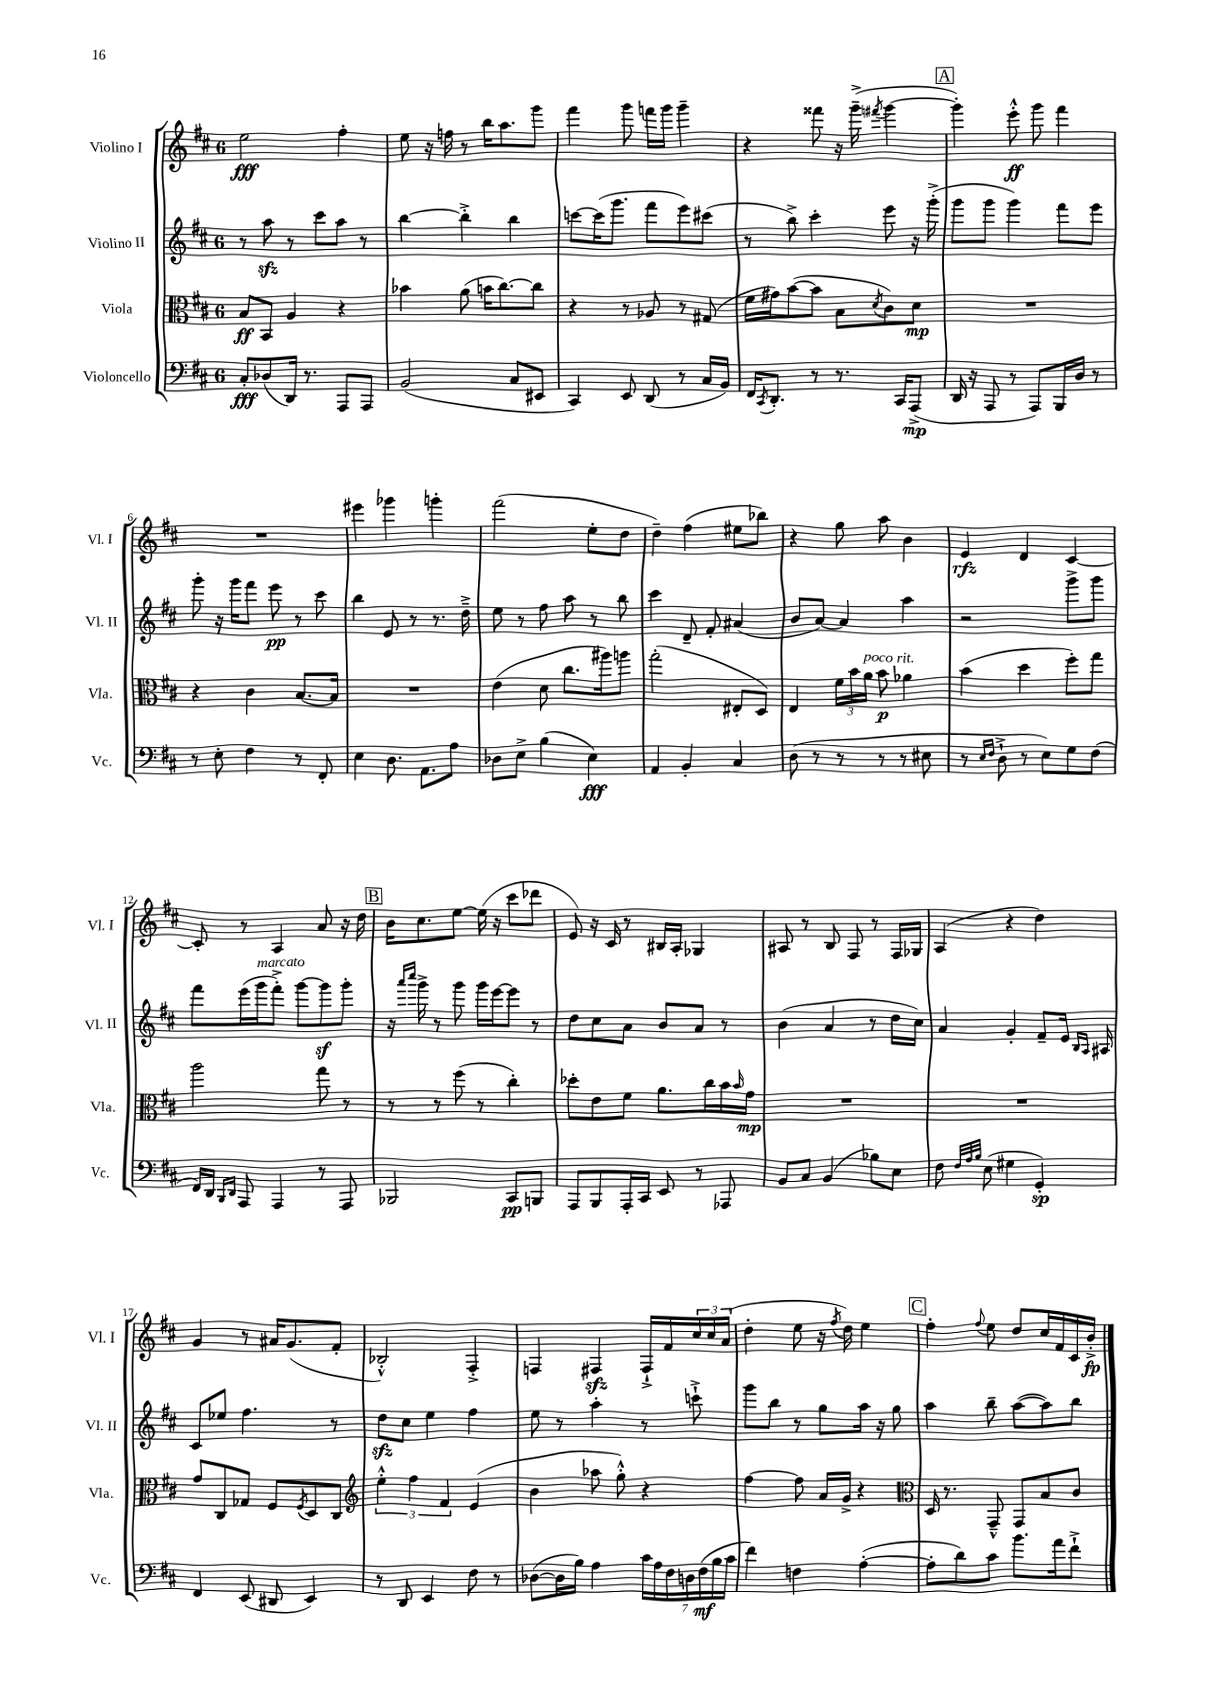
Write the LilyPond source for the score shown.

<<
\new StaffGroup <<
\new Staff = "s0" \with { instrumentName = "Violino I" shortInstrumentName = "Vl. I" } {
    \clef treble \key d \major \once \override Staff.TimeSignature.style = #'single-digit \time 6/8
    e''2\fff fis''4-. |
    e''8 r16 f''16 r8 b''16 a''8. g'''8 |
    fis'''4 g'''8 f'''16 g'''16 g'''4-- |
    r4 fisis'''8 r16 g'''16--->( \acciaccatura { fis'''8 } g'''4~ |
    \mark \markup { \box "A" } g'''4-.) e'''8-.-^\ff g'''8 fis'''4 |
    R2. |
    eis'''4 ges'''4 g'''4-. |
    fis'''2( e''8-. d''8 |
    d''4--) fis''4( eis''8 bes''8) |
    r4 g''8 a''8 b'4 |
    e'4\rfz d'4 cis'4~ |
    cis'8-. r8 a4 a'8 r16 d''16 |
    \mark \markup { \box "B" } b'16 cis''8. e''8~ e''16( r16 cis'''8 des'''8 |
    e'8) r16 cis'16 r8 bis16 a16-. ges4 |
    ais8 r8 b8 fis8 r8 fis16 ges16 |
    a4( r4 d''4) |
    g'4 r8 ais'16 g'8.( fis'8-. |
    bes2-.-^) fis4-.-> |
    f4 fis4\sfz fis16-!-> fis'16 \tuplet 3/2 { cis''16 cis''16 a'16( } |
    d''4-. e''8 r16 \acciaccatura { fis''8 } d''16) e''4 |
    \mark \markup { \box "C" } fis''4-. \appoggiatura { fis''8 } e''8 d''8 cis''16 fis'16 cis'16 b'16-.->\fp \bar "|." |
}
\new Staff = "s1" \with { instrumentName = "Violino II" shortInstrumentName = "Vl. II" } {
    \clef treble \key d \major \once \override Staff.TimeSignature.style = #'single-digit \time 6/8
    r8 a''8\sfz r8 cis'''8 a''8 r8 |
    b''4~ b''4-.-> b''4 |
    c'''8~ c'''16( g'''8. fis'''8 e'''8) cis'''8( |
    r8 b''8->) cis'''4-. e'''8 r16 g'''16-.->( |
    \mark \markup { \box "A" } g'''8 g'''8 g'''4) fis'''8 e'''8 |
    g'''8-. r16 g'''16 fis'''8 e'''8\pp r8 cis'''8 |
    b''4 e'8 r8 r8. d''16---> |
    e''8 r8 fis''8 a''8 r8 b''8 |
    cis'''4 d'8-- fis'8-. ais'4( |
    b'8 a'8~) a'4 a''4 |
    r2 g'''8-> g'''8 |
    fis'''8 e'''16( g'''16^\markup { \italic "marcato" } fis'''8-.->) g'''8~ g'''8\sf g'''8-. |
    \mark \markup { \box "B" } r16 \grace { a'''16 cis''''16 } g'''16-> r8 g'''8 g'''16 e'''16~ e'''8 r8 |
    d''8 cis''8 a'8 b'8 a'8 r8 |
    b'4( a'4 r8 d''16 cis''16) |
    a'4 g'4-. fis'8-- e'16 \grace { b16 a16 } ais16 |
    cis'8 ees''8 fis''4. r8 |
    d''8\sfz cis''8 e''4 fis''4 |
    e''8 r8 a''4-. r8 c'''8-!-> |
    g'''8 b''8 r8 g''8 a''16 r16 g''8 |
    \mark \markup { \box "C" } a''4 b''8-- a''8~( a''8) b''8 \bar "|." |
}
\new Staff = "s2" \with { instrumentName = "Viola" shortInstrumentName = "Vla." } {
    \clef alto \key d \major \once \override Staff.TimeSignature.style = #'single-digit \time 6/8
    b8\ff b,8 a4 r4 |
    bes'4 a'8( b'16 cis''8.~) cis''8 |
    r4 r8 aes8 r8 gis8( |
    fis'16 gis'16) b'8~( b'8 b8 \acciaccatura { d'8 } cis'8) d'8\mp |
    \mark \markup { \box "A" } R2. |
    r4 cis'4 b8.~ b16 |
    R2. |
    e'4( d'8 cis''8. ais''16) a''8 |
    g''2-.( eis8-. d8) |
    e4 \tuplet 3/2 { fis'16 b'16 a'16^\markup { \italic "poco rit." } } b'8\p aes'4 |
    b'4( d''4 fis''8-.) g''8 |
    a''2 g''8 r8 |
    \mark \markup { \box "B" } r8 r8 fis''8( r8 cis''4-.) |
    des''8-. e'8 fis'8 a'8. cis''16 b'16 \grace { b'16 } g'16\mp |
    R2. |
    R2. |
    g'8 cis8 ges8 fis8 \acciaccatura { fis8 } d8 cis8 |
    \clef treble \tuplet 3/2 { e''4-.-^ fis''4 fis'4 } e'4( |
    b'4 aes''8 g''8-.-^) r4 |
    fis''4~ fis''8 a'16 g'16-> r4 |
    \mark \markup { \box "C" } \clef alto d16 r8. g,8---^ g,8 b8 cis'8 \bar "|." |
}
\new Staff = "s3" \with { instrumentName = "Violoncello" shortInstrumentName = "Vc." } {
    \clef bass \key d \major \once \override Staff.TimeSignature.style = #'single-digit \time 6/8
    cis8-.\fff des8( d,16) r8. a,,8 a,,8 |
    b,2( cis8 eis,8 |
    cis,4) e,8 d,8( r8 cis16 b,16) |
    fis,16 \acciaccatura { cis,8 } d,8.-. r8 r8. cis,16 a,,8->\mp( |
    \mark \markup { \box "A" } d,16 r16 a,,8 r8 a,,8) b,,16 d16 r8 |
    r8 e8-. fis4 r8 fis,8-. |
    e4 d8. a,8. a8 |
    des8 e8-> b4( e4\fff) |
    a,4 b,4-. cis4 |
    d8( r8 r8 r8 r8 eis8 |
    r8 \grace { e16 fis16 } d8-!-> r8 e8) g8 fis8( |
    fis,16) d,16 \grace { b,,16 d,16 } a,,8 a,,4 r8 a,,8 |
    \mark \markup { \box "B" } bes,,2 cis,8\pp b,,8 |
    a,,8 b,,8 a,,16-. cis,16 e,8 r8 aes,,8 |
    b,8 cis8 b,4( bes8) e8 |
    fis8 \grace { fis32 a32 b32 } e8( gis4 g,4-.\sp) |
    fis,4 e,8( dis,8 e,4) |
    r8 d,8 e,4 fis8 r8 |
    des8~( des16 b16) a4 \tuplet 7/4 { cis'16 a16 fis16 d16 fis16\mf( b16 cis'16 } |
    fis'4) f4 a4~-.( |
    \mark \markup { \box "C" } a8-. d'8) cis'8 b'8. a'16 fis'8-!-> \bar "|." |
}
>>
>>
